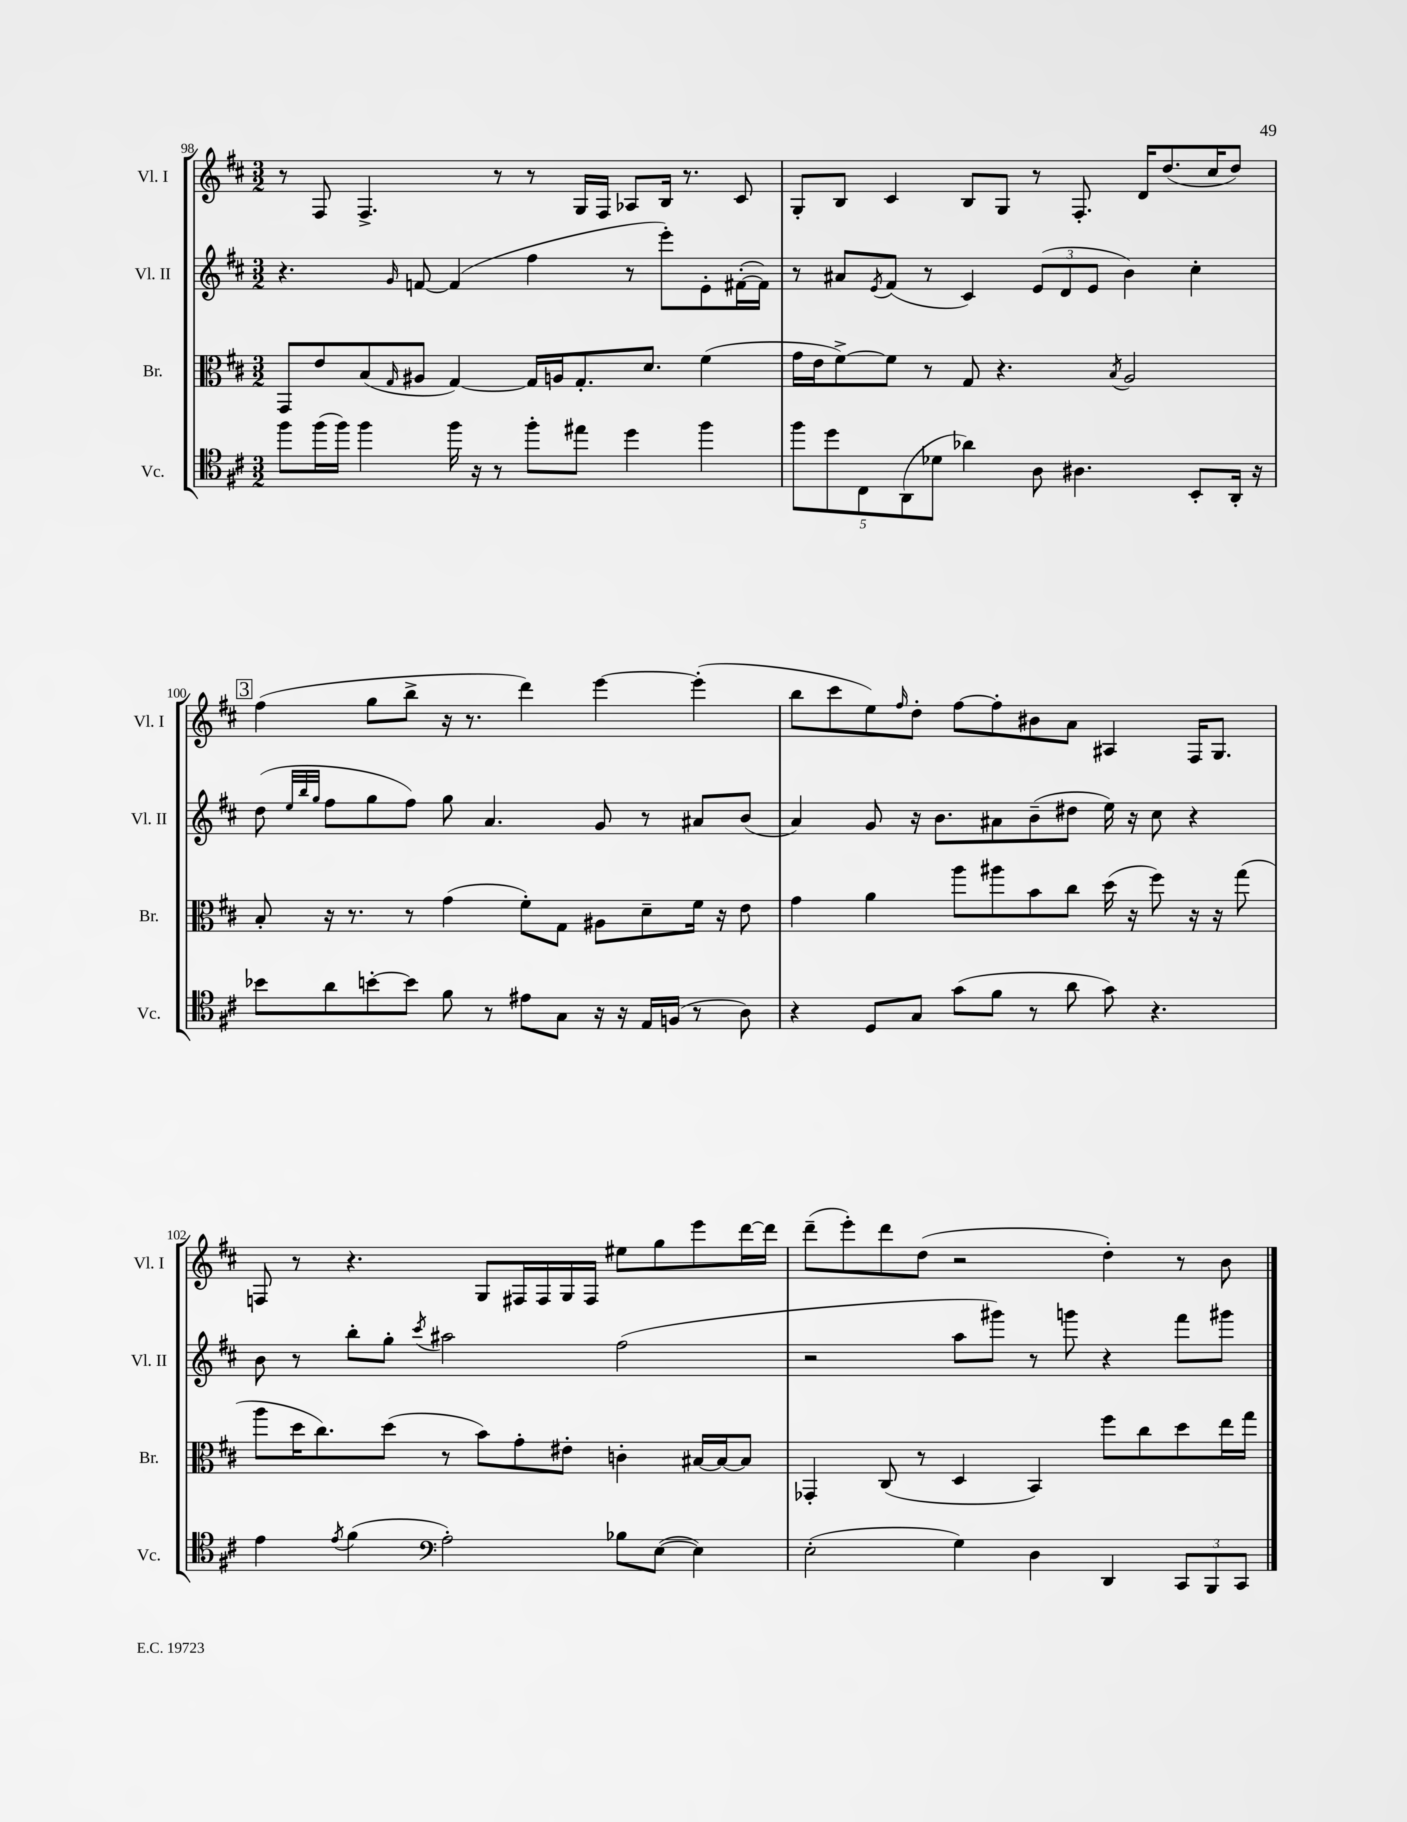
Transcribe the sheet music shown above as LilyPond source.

<<
\new StaffGroup <<
\new Staff = "s0" \with { instrumentName = "Vl. I" shortInstrumentName = "Vl. I" } {
    \clef treble \key d \major \numericTimeSignature \time 3/2
    r8 fis8 fis4.-> r8 r8 g16 fis16 aes8 b16 r8. cis'8 |
    g8-. b8 cis'4 b8 g8 r8 fis8.-. d'16 d''8.( cis''16 d''8) |
    \mark \markup { \box "3" } fis''4( g''8 b''8-> r16 r8. d'''4) e'''4~ e'''4-.( |
    b''8 cis'''8 e''8) \grace { fis''16 } d''8-. fis''8~ fis''8-. bis'8 a'8 ais4 fis16 g8. |
    f8 r8 r4. g8 fis16 fis16 g16 fis16 eis''8 g''8 e'''8 d'''16~ d'''16 |
    d'''8--( e'''8-.) d'''8 d''8( r2 d''4-.) r8 b'8 \bar "|." |
}
\new Staff = "s1" \with { instrumentName = "Vl. II" shortInstrumentName = "Vl. II" } {
    \clef treble \key d \major \numericTimeSignature \time 3/2
    r4. \grace { g'16 } f'8~ f'4( fis''4 r8 e'''8-.) e'8-. fis'16~-.( fis'16) |
    r8 ais'8 \acciaccatura { e'8 } fis'8( r8 cis'4) \tuplet 3/2 { e'8( d'8 e'8 } b'4) cis''4-. |
    \mark \markup { \box "3" } d''8( \grace { e''32 b''32 g''32 } fis''8 g''8 fis''8) g''8 a'4. g'8 r8 ais'8 b'8( |
    a'4) g'8 r16 b'8. ais'8 b'8--( dis''8 e''16) r16 cis''8 r4 |
    b'8 r8 b''8-. g''8-. \acciaccatura { cis'''8 } ais''2 fis''2( |
    r2 a''8 gis'''8) r8 g'''8 r4 fis'''8 gis'''8 \bar "|." |
}
\new Staff = "s2" \with { instrumentName = "Br." shortInstrumentName = "Br." } {
    \clef alto \key d \major \numericTimeSignature \time 3/2
    g,8 e'8 b8( \grace { g16 } ais8 g4~) g16 a16 g8.-. d'8. fis'4( |
    g'16 e'16 fis'8~->) fis'8 r8 g8 r4. \acciaccatura { b8 } a2 |
    \mark \markup { \box "3" } b8-. r16 r8. r8 g'4( fis'8-.) g8 ais8 d'8-- fis'16 r16 e'8 |
    g'4 a'4 a''8 ais''8 b'8 cis''8 d''16( r16 fis''8) r16 r16 g''8( |
    a''8 d''16 cis''8.) d''8( r8 b'8) g'8-. eis'8-. c'4-. bis16~ bis16~ bis8 |
    ges,4-. cis8( r8 d4 b,4) fis''8 cis''8 d''8 e''16 g''16 \bar "|." |
}
\new Staff = "s3" \with { instrumentName = "Vc." shortInstrumentName = "Vc." } {
    \clef tenor \key d \major \numericTimeSignature \time 3/2
    fis''8 fis''16( fis''16) fis''4 fis''16 r16 r8 fis''8-. eis''8 d''4 fis''4 |
    \tuplet 5/4 { fis''8 d''8 cis8 a,8( des'8 } aes'4) a8 ais4. b,8-. a,16-. r16 |
    \mark \markup { \box "3" } bes'8 a'8 b'8~-. b'8 fis'8 r8 eis'8 g8 r16 r16 e16 f16( r8 a8) |
    r4 d8 g8 g'8( fis'8 r8 a'8 g'8) r4. |
    e'4 \acciaccatura { e'8 } fis'4( \clef bass a2-.) bes8 e8~( e4) |
    e2-.( g4) d4 d,4 \tuplet 3/2 { cis,8 b,,8 cis,8 } \bar "|." |
}
>>
>>
\layout { \context { \Score currentBarNumber = #98 } }
